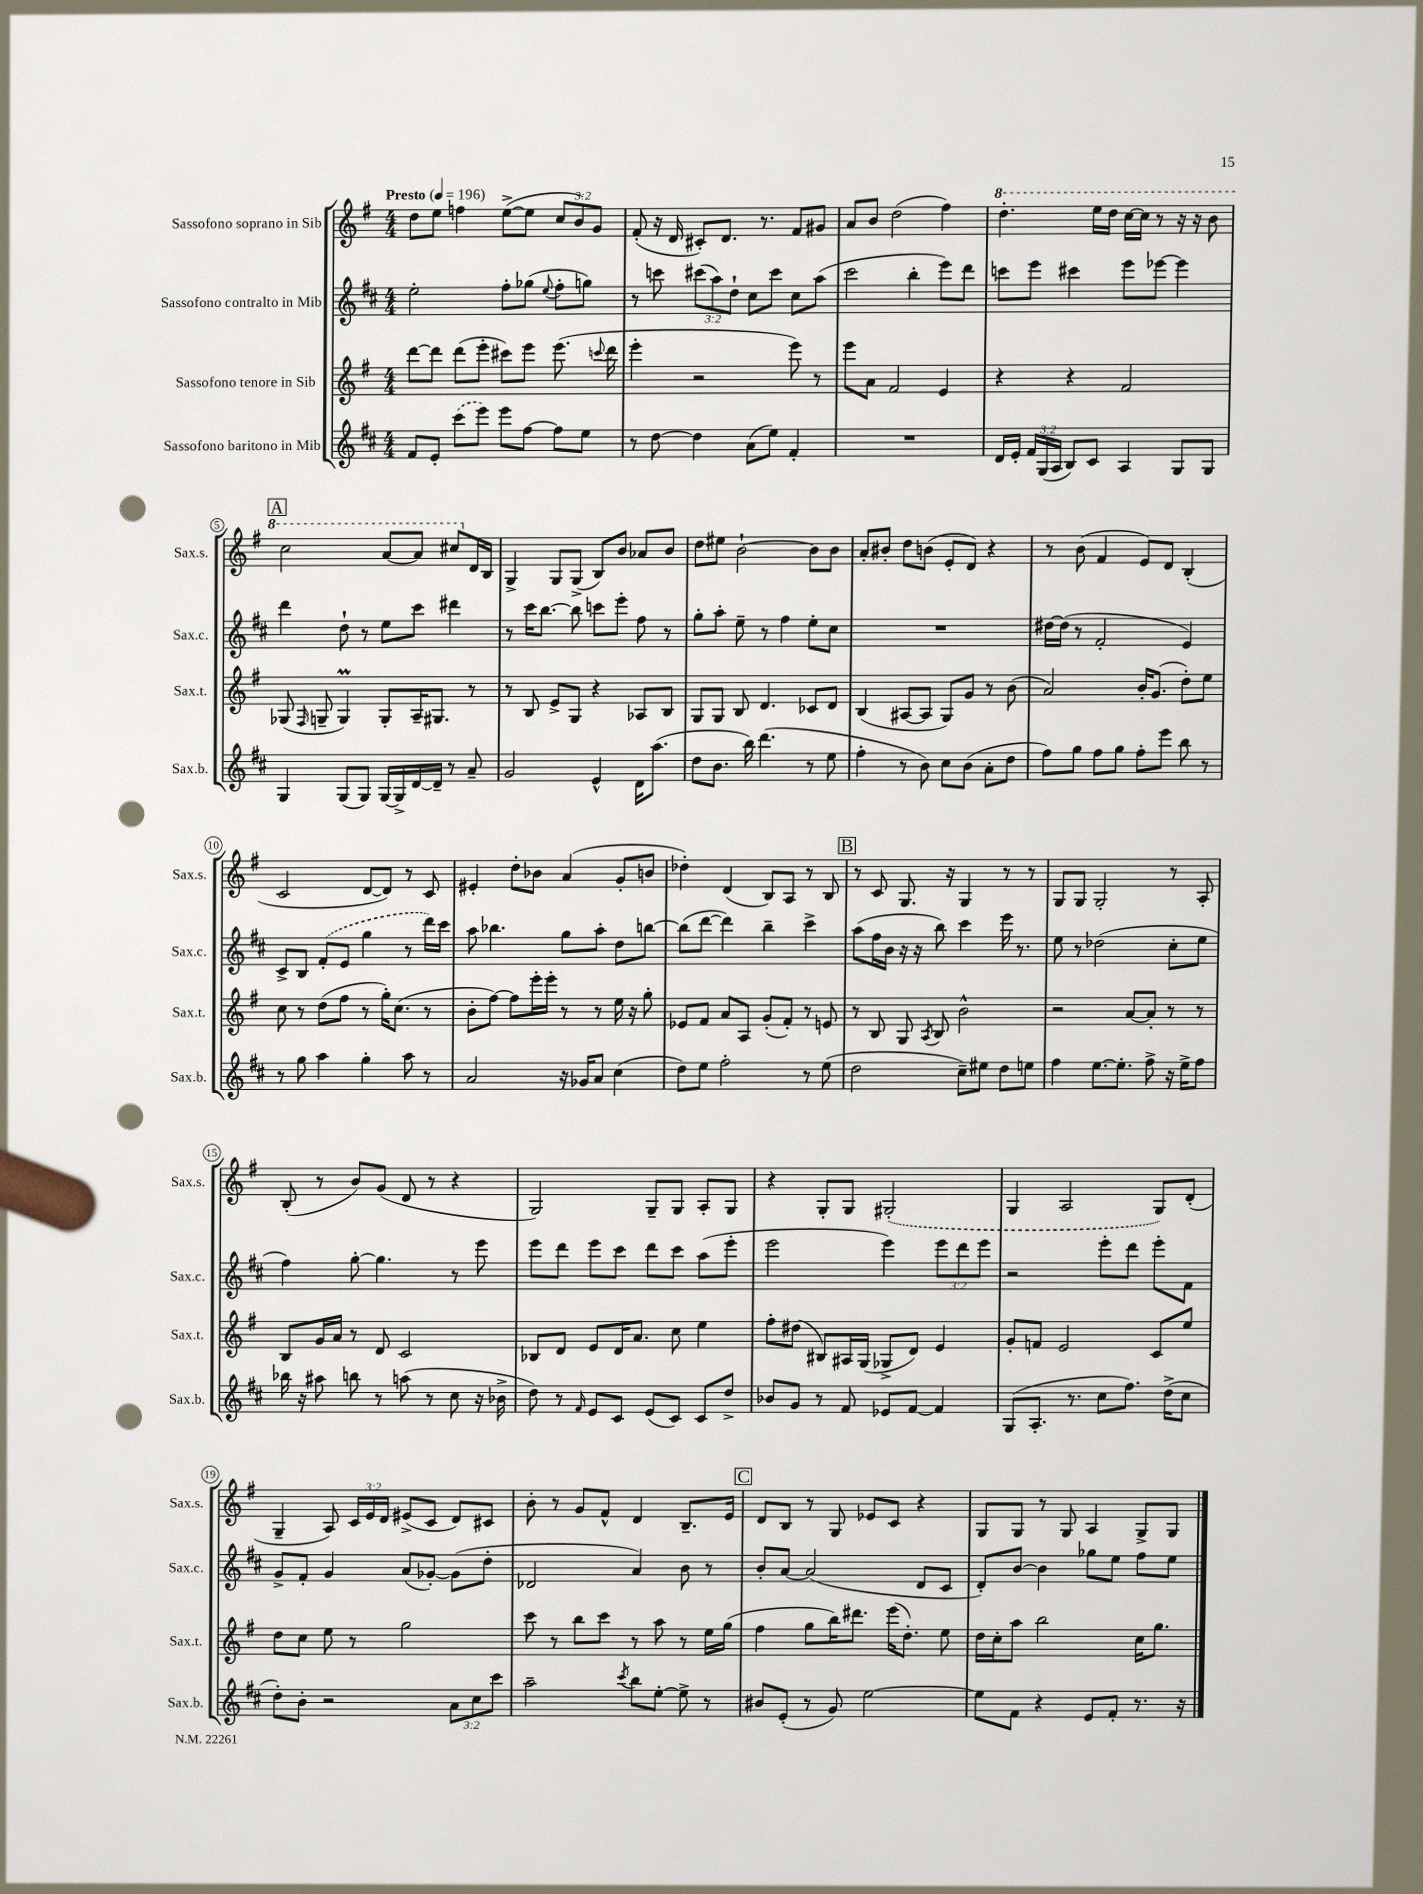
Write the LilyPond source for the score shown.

<<
\new StaffGroup <<
\new Staff = "s0" \with { instrumentName = "Sassofono soprano in Sib" shortInstrumentName = "Sax.s." } {
    \clef treble \key g \major \numericTimeSignature \time 4/4 \override Staff.TupletNumber.text = #tuplet-number::calc-fraction-text \tempo "Presto" 4 = 196
    \autoBeamOff d''8[ e''8] f''4 e''8[~->( e''8] \tuplet 3/2 { c''8[ b'8) g'8] } |
    fis'8-.( r16 d'16 cis'8[-.) d'8.] r8. fis'8[ gis'8] |
    a'8[ b'8] d''2( fis''4) |
    \ottava #1 d'''4.-. e'''16[ d'''16] c'''16[~ c'''16] r8 r16 r16 b''8 |
    \mark \markup { \box "A" } c'''2 a''8[~ a''8] cis'''8[ \ottava #0 d'16 b16] |
    g4-> g8[ g8]->( b8[) b'8] aes'8[ b'8] |
    d''8[ eis''8] b'2~-! b'8[ b'8] |
    a'8[-. bis'8]-. d''8[ b'8]( e'8[-. d'8]) r4 |
    r8 b'8( fis'4 e'8[) d'8] b4-.( |
    c'2 d'8[~ d'8]) r8 c'8 |
    eis'4-. d''8[-. bes'8] a'4( g'8[-. b'8] |
    des''4-.) d'4( b8[) a8] r8 b8 |
    \mark \markup { \box "B" } r8 c'8 g8. r16 g4 r8 r8 |
    g8[ g8] g2-. r8 a8-. |
    b8-.( r8 b'8[) g'8]( d'8 r8 r4 |
    g2) g8[-- g8] a8[-. g8] |
    r4 g8[-. g8] \once \slurDashed gis2-.( |
    g4 a2 g8[) d'8]-.( |
    g4-- a8) \tuplet 3/2 { c'16[ e'16 d'16] } eis'8[->( c'8] d'8[) cis'8] |
    b'8-. r8 g'8[ fis'8]-^ d'4 b8.[-- e'16] |
    \mark \markup { \box "C" } d'8[ b8] r8 g8 ees'8[ c'8] r4 |
    g8[ g8] r8 g8 a4 g8[-> g8] \bar "|." |
}
\new Staff = "s1" \with { instrumentName = "Sassofono contralto in Mib" shortInstrumentName = "Sax.c." } {
    \clef treble \key d \major \numericTimeSignature \time 4/4 \override Staff.TupletNumber.text = #tuplet-number::calc-fraction-text
    \autoBeamOff e''2-. fis''8[-. ges''8]( \appoggiatura { e''8 } fis''8[-. g''8]) |
    r8 c'''8 \tuplet 3/2 { cis'''8[( a''8) d''8]-! } cis''8[ cis'''8] cis''8[ a''8]( |
    cis'''2 b''4-. e'''8[) d'''8] |
    c'''8[ e'''8] cis'''4 e'''8[ ees'''8]~ ees'''4 |
    \mark \markup { \box "A" } d'''4 d''8-! r8 e''8[ cis'''8] dis'''4 |
    r8 cis'''16[ b''8.]~ b''8 c'''8[ e'''8]-. fis''8 r8 |
    g''8[-. a''8]-. e''8-- r8 fis''4 e''8[-. cis''8] |
    R1 |
    dis''16[~ dis''16]( r8 fis'2-. e'4) |
    cis'8[-> b8] \once \slurDashed fis'8[-.( e'8] g''4 r8 d'''16[) cis'''16] |
    a''8 bes''4. g''8[ a''8]-. d''8[ b''8]~ |
    b''8[( d'''8]~ d'''4) b''4-- cis'''4-> |
    \mark \markup { \box "B" } a''8[( fis''16 b'16] r16 r16 b''8) cis'''4 e'''16 r8. |
    e''8 r8 des''2( cis''8[-. e''8] |
    fis''4) g''8~-. g''4. r8 e'''8 |
    e'''8[ d'''8] e'''8[ cis'''8] d'''8[ cis'''8] a''8[( e'''8]-. |
    e'''2 e'''4) \tuplet 3/2 { e'''8[ d'''8 e'''8] } |
    r2 e'''8[-. d'''8] e'''8[-. fis'8] |
    g'8[-> fis'8]-. g'4 a'8[( ges'8]~-.) ges'8[( d''8]-. |
    des'2 a'4) b'8 r8 |
    \mark \markup { \box "C" } b'8[-. a'8]~ a'2( d'8[ cis'8] |
    d'8[-.) b'8]~ b'4 ges''8[ e''8] fis''8[ e''8] \bar "|." |
}
\new Staff = "s2" \with { instrumentName = "Sassofono tenore in Sib" shortInstrumentName = "Sax.t." } {
    \clef treble \key g \major \numericTimeSignature \time 4/4
    \autoBeamOff d'''8[~ d'''8] d'''8[( e'''8]-. cis'''8[) e'''8] e'''8.( \appoggiatura { c'''8 } d'''16 |
    e'''4-. r2 e'''8) r8 |
    e'''8[ a'8] fis'2 e'4 |
    r4 r4 fis'2 |
    \mark \markup { \box "A" } ges8( \grace { fis16 } g8-- g4\prall) g8[-. a16-- gis8.] r8 |
    r8 b8 e'8[-> g8] r4 aes8[ b8] |
    g8[ g8] b8 d'4. ces'8[ d'8] |
    b4( ais8[~ ais8] g8[) g'8] r8 b'8( |
    a'2) b'16[-. g'8.]( d''8[-.) e''8] |
    c''8 r8 d''8[( fis''8] r8 g''16[-.) c''8.]( r8 |
    b'8[-. fis''8]~) fis''8[ e'''16-. e'''16]-. r8 r8 e''16 r16 g''8-. |
    ees'8[ fis'8] a'8[ a8] g'8[-.( fis'8]-.) r8 e'8 |
    \mark \markup { \box "B" } r8 b8 g8 \acciaccatura { a8 } b8 b'2-^ |
    r2 a'8[~ a'8]-. r8 r8 |
    b8[ g'16 a'16] r8 d'8 c'2 |
    bes8[ d'8] e'8[ d'16 a'8.] c''8 e''4 |
    fis''8[-. dis''8]( bis8[) ais16 g16]( ges8[-> d'8]) e'4 |
    g'8[-. f'8] e'2 c'8[ e''8] |
    d''8[ c''8] e''8 r8 g''2 |
    c'''8 r8 b''8[ c'''8] r8 a''8 r8 e''16[ g''16]( |
    \mark \markup { \box "C" } fis''4 g''8[ b''16) dis'''8.] e'''16[( d''8.]-.) e''8 |
    d''16[ c''16-. a''8] b''2 c''16[ g''8.] \bar "|." |
}
\new Staff = "s3" \with { instrumentName = "Sassofono baritono in Mib" shortInstrumentName = "Sax.b." } {
    \clef treble \key d \major \numericTimeSignature \time 4/4 \override Staff.TupletNumber.text = #tuplet-number::calc-fraction-text
    \autoBeamOff fis'8[ e'8]-. \once \slurDashed cis'''8[( e'''8]) e'''8[ fis''8]~ fis''8[ e''8] |
    r8 d''8~ d''4 a'8[( e''8]) fis'4-. |
    R1 |
    d'16[ e'16]-. \tuplet 3/2 { fis'16[ g16( a16] } b8[) cis'8] a4 g8[ g8] |
    \mark \markup { \box "A" } g4 g8[( g8]) g16[~ g16-> d'16~ d'16]-- r8 a'8-- |
    g'2 e'4-^ d'16[ a''8.]( |
    d''8[ b'8.] b''16) d'''4.( r8 e''8 |
    fis''4-. r8 b'8) cis''8[ b'8]( a'8[-. d''8] |
    fis''8[) g''8] fis''8[ g''8] fis''8[-. e'''8] b''8 r8 |
    r8 g''8 a''4 g''4-. a''8 r8 |
    a'2 r16 ges'16[ a'8] cis''4( |
    d''8[) e''8] fis''2-. r8 e''8( |
    \mark \markup { \box "B" } d''2 cis''8[--) eis''8] d''8[ e''8] |
    fis''4 e''8.[~ e''8.]-. fis''8-> r16 e''16[-> fis''8] |
    bes''16 r16 ais''8 b''8 r8 a''8( r8 cis''8 r16 bes'16-> |
    d''8) r8 \grace { fis'16 } e'8[ cis'8] e'8[( cis'8]) cis'8[ d''8]-> |
    bes'8[ g'8] r8 fis'8 ees'8[ fis'8]~ fis'4 |
    g8[( a8.]-. r8. cis''8[ fis''8.]) d''16[->( cis''8] |
    d''8[-.) b'8]-. r2 \tuplet 3/2 { a'8[ cis''8 cis'''8] } |
    a''2-- \acciaccatura { cis'''8 } b''8[ e''8]~-. e''8-> r8 |
    \mark \markup { \box "C" } bis'8[ e'8]-.( r8 g'8) e''2~ |
    e''8[ fis'8] r4 e'8[ fis'8]-. r8. r16 \bar "|." |
}
>>
>>
\layout { \context { \Score \override BarNumber.stencil = #(make-stencil-circler 0.1 0.3 ly:text-interface::print) } }
